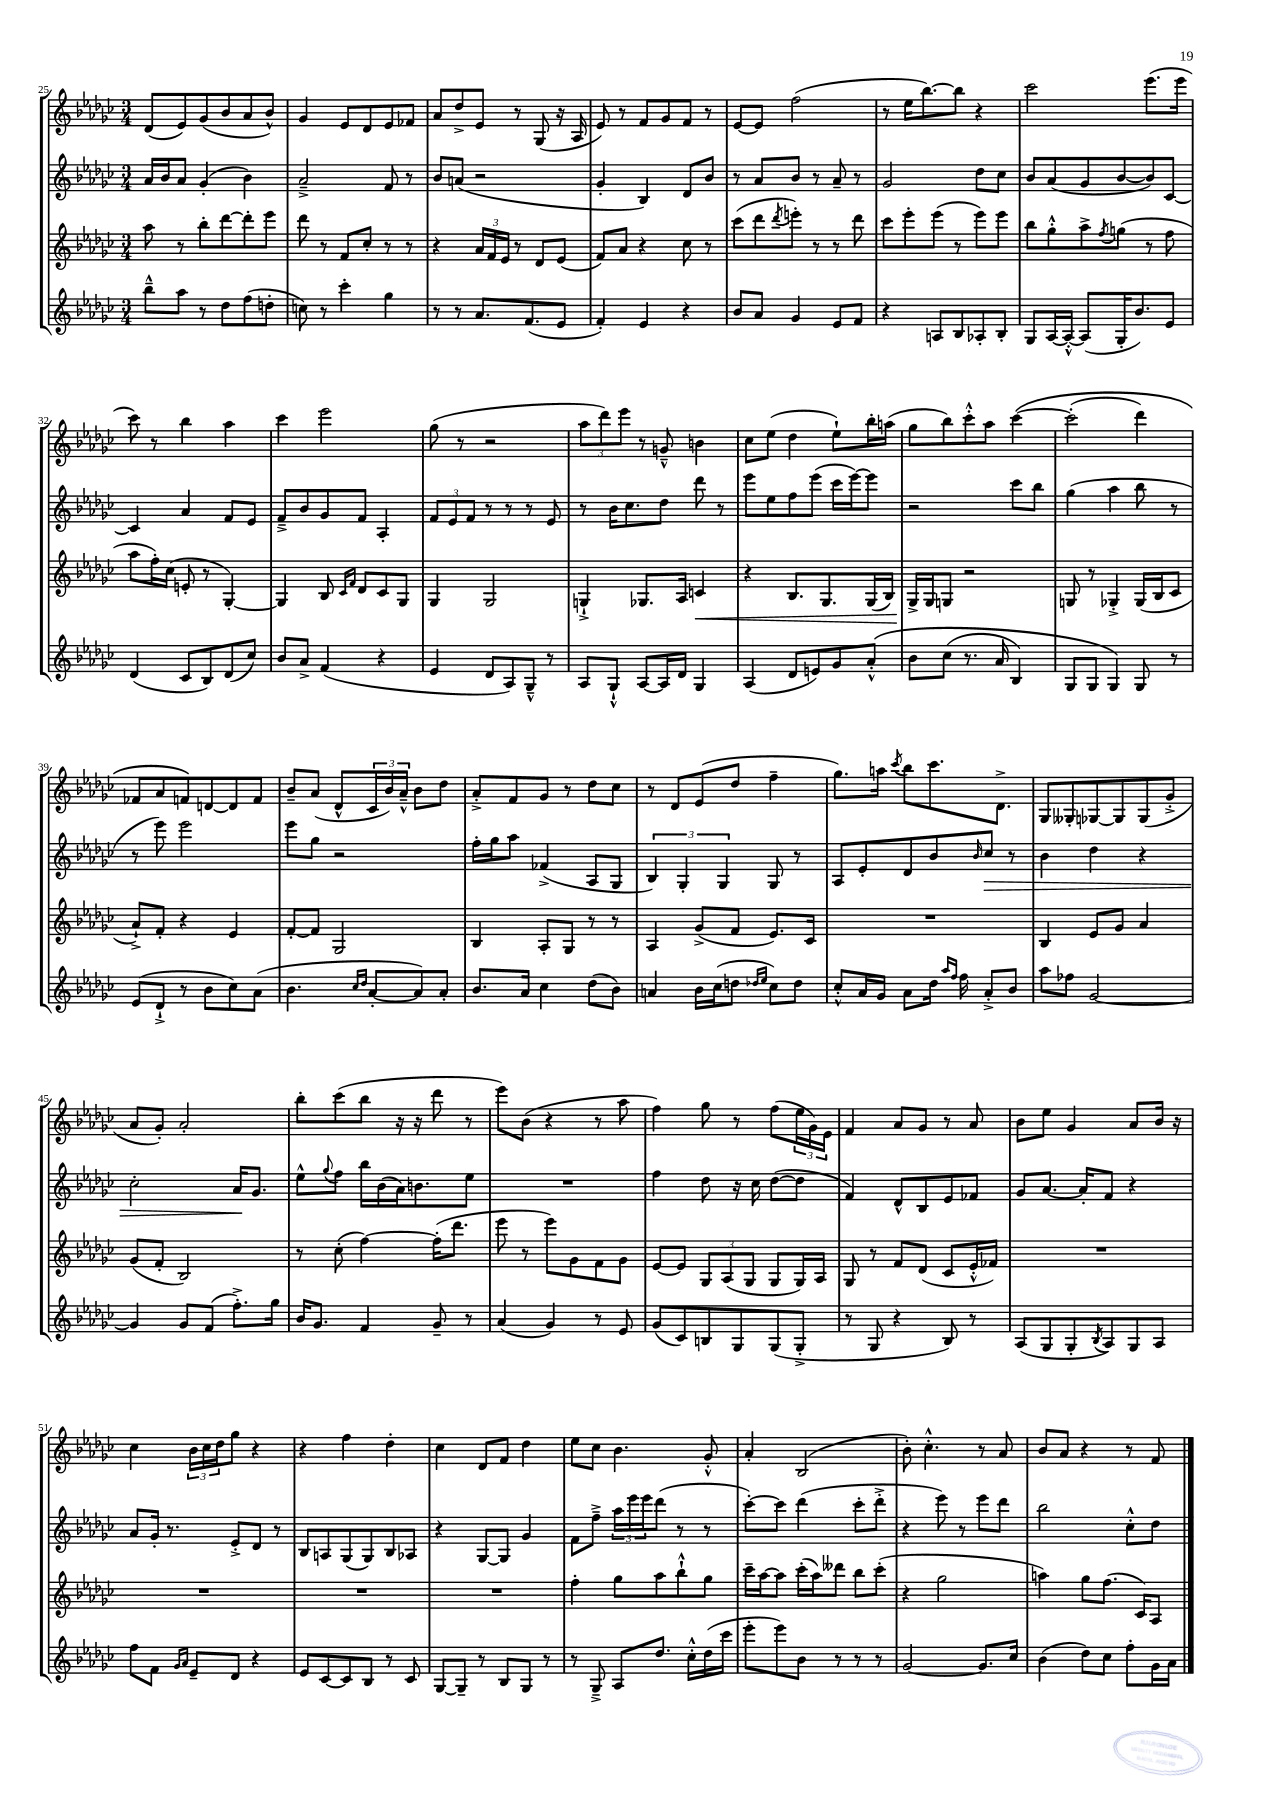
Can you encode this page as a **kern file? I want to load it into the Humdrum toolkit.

**kern	**kern	**dynam	**kern	**dynam	**kern
*part4	*part3	*part3	*part2	*part2	*part1
*staff4	*staff3	*staff3	*staff2	*staff2	*staff1
*clefG2	*clefG2	*	*clefG2	*	*clefG2
*k[b-e-a-d-g-c-]	*k[b-e-a-d-g-c-]	*	*k[b-e-a-d-g-c-]	*	*k[b-e-a-d-g-c-]
*M3/4	*M3/4	*	*M3/4	*	*M3/4
=25	=25	=25	=25	=25	=25
8bb-~^^\L	8aa-\	.	16a-/LL	.	(8d-/L
.	.	.	16b-/J	.	.
8aa-\J	8r	.	8a-/J	.	8e-/)
8r	8bb-'\L	.	(4g-'/	.	(8g-/
8dd-\L	[8ddd-\	.	.	.	8b-/
(8ff\	8ddd-'\]	.	4b-\)	.	8a-/
8ddn'\J	8eee-\J	.	.	.	8b-^^/J)
=26	=26	=26	=26	=26	=26
8ccn\)	8ddd-\	.	2a-~^/	.	4g-/
8r	8r	.	.	.	.
4ccc-'\	8f/L	.	.	.	8e-/L
.	8cc-'/J	.	.	.	8d-/
4gg-\	8r	.	8f/	.	8e-/
.	8r	.	8r	.	8f-X/J
=27	=27	=27	=27	=27	=27
8r	4r	.	8b-/L	.	8a-/L
8r	.	.	(8an/J	.	8dd-^/
8.a-/L	24a-/LL	.	2r	.	8e-/J
.	24f/	.	.	.	.
.	24e-/JJ	.	.	.	.
.	8r	.	.	.	8r
(8.f/	.	.	.	.	.
.	8d-/L	.	.	.	(8G-/
8e-/J	(8e-/J	.	.	.	16r
.	.	.	.	.	16A-/
=28	=28	=28	=28	=28	=28
4f'/)	8f/L)	.	4g-'/	.	8e-/)
.	8a-/J	.	.	.	8r
4e-/	4r	.	4B-/)	.	8f/L
.	.	.	.	.	8g-/
4r	8cc-\	.	8d-/L	.	8f/J
.	8r	.	8b-/J	.	8r
=29	=29	=29	=29	=29	=29
8b-/L	(8ccc-\L	.	8r	.	[8e-/L
8a-/J	8ddd-\	.	8a-/L	.	8e-/J]
.	8qddd-/	.	.	.	.
4g-/	8eeen'\J)	.	8b-/J	.	(2ff\
.	8r	.	8r	.	.
8e-/L	8r	.	8a-~/	.	.
8f/J	8ddd-\	.	8r	.	.
=30	=30	=30	=30	=30	=30
4r	8ccc-\L	.	2g-/	.	8r
.	8eee-'\	.	.	.	16ee-\KL
.	.	.	.	.	[8.bb-\)
8An/L	(8eee-\J	.	.	.	.
8B-/	8r	.	.	.	8bb-\J]
8A-X'/	8eee-\L)	.	8dd-\L	.	4r
8B-'/J	8eee-\J	.	8cc-\J	.	.
=31	=31	=31	=31	=31	=31
8G-/L	8bb-\L	.	8b-/L	.	2ccc-\
[16A-/L	8gg-'^^\	.	(8a-/	.	.
16A-'^^/JJ_	.	.	.	.	.
(8A-/L]	8aa-^\	.	8g-/	.	.
.	8qff/	.	.	.	.
16G-'/K	(8ggn\J	.	[8b-/	.	.
8.b-/)	.	.	.	.	.
.	8r	.	8b-/])	.	(8.eee-\L
8e-/J	8ff\	.	[8c-/J	.	.
.	.	.	.	.	16eee-\Jk
!!LO:LB:g=z
=32	=32	=32	=32	=32	=32
(4d-/	8aa-\L	.	4c-/]	.	8ccc-\)
.	16ff'\L)	.	.	.	8r
.	(16cc-\JJ	.	.	.	.
8c-/L	8en'/	.	4a-/	.	4bb-\
8B-/)	8r	.	.	.	.
(8d-/	[4G-'/)	.	8f/L	.	4aa-\
8cc-/J)	.	.	8e-/J	.	.
=33	=33	=33	=33	=33	=33
8b-/L	4G-/]	.	8f~^/L	.	4ccc-\
8a-^/J	.	.	8b-/	.	.
(4f/	8B-/	.	8g-/	.	2eee-\
.	16qqc-/LL	.	.	.	.
.	16qqf/JJ	.	.	.	.
.	8d-/L	.	8f/J	.	.
4r	8c-/	.	4A-'/	.	.
.	8G-/J	.	.	.	.
=34	=34	=34	=34	=34	=34
4e-/	4G-/	.	12f/L	.	(8gg-\
.	.	.	12e-/	.	.
.	.	.	.	.	8r
.	.	.	12f/J	.	.
8d-/L	2G-/	.	8r	.	2r
8A-/)	.	.	8r	.	.
8G-~^^/J	.	.	8r	.	.
8r	.	.	8e-/	.	.
=35	=35	=35	=35	=35	=35
8A-/L	4Gn`^/	.	8r	.	12aa-\L
.	.	.	.	.	12ddd-\)
8G-`^^/J	.	.	16b-\KL	.	.
.	.	.	.	.	12eee-\J
.	.	.	8.cc-\	.	.
[8A-/L	8.G-X/L	.	.	.	8r
16A-/L]	.	.	8dd-\J	.	8gn~^^/
16d-/JJ	16A-/Jk	.	.	.	.
!	!	!LO:HP:b	!	!	!
4G-/	4cn/	<	8ddd-\	.	4bn\
.	.	.	8r	.	.
=36	=36	=36	=36	=36	=36
(4A-/	4r	.	8eee-\L	.	8cc-\L
.	.	.	8ee-\	.	(8ee-\J
8d-/L	8.B-/L	.	8ff\	.	4dd-\
8en/)	.	.	(8eee-\J	.	.
.	8.G-/	.	.	.	.
8g-/	.	.	16ccc-\LL	.	8ee-`\L)
.	.	.	[16eee-\J)	.	.
(8a-'^^/J	(16G-/L	.	8eee-\J]	.	16bb-'\L
.	16B-/JJ)	.	.	.	(16aan\JJ
=37	=37	=37	=37	=37	=37
8b-\L	16G-^/LL	.	2r	.	8gg-\L
.	16G-/J	[	.	.	.
(8cc-\J	8Gn/J	.	.	.	8bb-\)
8.r	2r	.	.	.	8ccc-'^^\
.	.	.	.	.	8aa-\J
16a-/	.	.	.	.	.
4B-/)	.	.	8ccc-\L	.	([4ccc-\
.	.	.	8bb-\J	.	.
=38	=38	=38	=38	=38	=38
8G-/L	8Gn/	.	(4gg-\	.	(2ccc-'\]
8G-/J	8r	.	.	.	.
4G-/)	4G-X'^/	.	4aa-\	.	.
8G-/	(16G-/LL	.	8bb-\	.	4ddd-\)
.	16B-/J	.	.	.	.
8r	8c-/J	.	8r	.	.
!!LO:LB:g=z
=39	=39	=39	=39	=39	=39
(8e-/L	8a-`^/L)	.	8r	.	8f-X/L
8d-`^/J	8f'/J	.	8eee-\)	.	8a-/
8r	4r	.	2eee-\	.	8fn/)
8b-\L	.	.	.	.	[8dn/
8cc-\)	4e-/	.	.	.	8d/]
(8a-\J	.	.	.	.	8f/J
=40	=40	=40	=40	=40	=40
4.b-\	[8f'/L	.	8eee-\L	.	8b-~/L
.	8f/J]	.	8gg-\J	.	(8a-/J
.	2G-/	.	2r	.	8d-^^/L
16qqcc-/LL	.	.	.	.	.
16qqdd-/JJ	.	.	.	.	.
[8a-'/L	.	.	.	.	24c-/L
.	.	.	.	.	24b-/)
.	.	.	.	.	24a-~^^/JJ
8a-/])	.	.	.	.	8b-\L
8a-'/J	.	.	.	.	8dd-\J
=41	=41	=41	=41	=41	=41
8.b-/L	4B-/	.	16ff'\LL	.	8a-'^/L
.	.	.	16gg-\J	.	.
.	.	.	8aa-\J	.	8f/
16a-/Jk	.	.	.	.	.
4cc-\	8A-'/L	.	(4f-X^/	.	8g-/J
.	8G-/J	.	.	.	8r
(8dd-\L	8r	.	8A-/L	.	8dd-\L
8b-\J)	8r	.	8G-/J	.	8cc-\J
=42	=42	=42	=42	=42	=42
4an/	4A-/	.	6B-/)	.	8r
.	.	.	.	.	8d-/L
.	.	.	6G-'/	.	.
16b-\LL	(8g-^/L	.	.	.	(8e-/
(16cc-\J	.	.	.	.	.
.	.	.	6G-/	.	.
8ddn\J	8f/J	.	.	.	8dd-/J
16qqdd-X/LL	.	.	.	.	.
16qqee-/JJ	.	.	.	.	.
8cc-\L)	8.e-/L)	.	8G-/	.	4ff~\
8dd-\J	.	.	8r	.	.
.	16c-/Jk	.	.	.	.
=43	=43	=43	=43	=43	=43
8cc-'^^/L	2.r	.	8A-/L	.	8.gg-\L)
16a-/L	.	.	8e-'/	.	.
16g-/JJ	.	.	.	.	16aan\Jk
.	.	.	.	.	8qccc-/
8a-\L	.	.	8d-/	.	8bb-\L
16dd-\Jk	.	.	8b-/	.	8.ccc-\
16qqaa-/LL	.	.	.	.	.
16qqff/JJ	.	.	.	.	.
16ff\	.	.	.	.	.
.	.	.	16qqb-/	.	.
!	!	!	!	!LO:HP:b	!
8a-'^/L	.	.	8cc-/J	>	.
.	.	.	.	.	8.d-^\J
8b-/J	.	.	8r	.	.
=44	=44	=44	=44	=44	=44
8aa-\L	4B-/	.	4b-\	.	8G-/L
8ff-X\J	.	.	.	.	8G--X'/
[2g-/	8e-/L	.	4dd-\	.	[8G-X/
.	8g-/J	.	.	.	8G-/]
.	4a-/	.	4r	.	(8G-/
.	.	.	.	.	8g-'^/J
!!LO:LB:g=z
=45	=45	=45	=45	=45	=45
4g-/]	(8g-/L	.	2cc-'\	.	8a-/L
.	8f'/J	.	.	.	8g-'/J)
8g-/L	2B-/)	.	.	.	2a-'/
(8f/J	.	.	.	.	.
8.ff'^\L)	.	.	16a-/KL	.	.
.	.	.	8.g-/J	]	.
16gg-\Jk	.	.	.	.	.
=46	=46	=46	=46	=46	=46
16b-/KL	8r	.	8ee-^^\L	.	8bb-'\L
8.g-/J	.	.	.	.	.
.	.	.	8qqgg-/	.	.
.	(8cc-'\	.	8ff\J	.	(8ccc-\
4f/	[4ff\)	.	16bb-\LL	.	8bb-\J
.	.	.	(16b-\	.	.
.	.	.	16a-\J)	.	16r
.	.	.	8.bn\	.	16r
8g-~/	(16ff'\KL]	.	.	.	8ddd-\
.	8.ddd-\J	.	.	.	.
8r	.	.	8ee-\J	.	8r
=47	=47	=47	=47	=47	=47
(4a-/	8eee-\	.	2.r	.	8eee-\L)
.	8r	.	.	.	(8b-\J
4g-/)	8eee-\L)	.	.	.	4r
.	8g-\	.	.	.	.
8r	8f\	.	.	.	8r
8e-/	8g-\J	.	.	.	8aa-\
=48	=48	=48	=48	=48	=48
(8g-/L	[8e-/L	.	4ff\	.	4ff\)
8c-/)	8e-/J]	.	.	.	.
8Bn/	12G-/L	.	8dd-\	.	8gg-\
.	(12A-/	.	.	.	.
8G-/	.	.	16r	.	8r
.	12G-/J	.	.	.	.
.	.	.	16cc-\	.	.
(8G-/	8G-/L	.	([8dd-\L	.	(8ff\L
8G-'^/J	16G-/L)	.	8dd-\J]	.	24ee-\L
.	.	.	.	.	24g-\)
.	16A-/JJ	.	.	.	.
.	.	.	.	.	24e-\JJ
=49	=49	=49	=49	=49	=49
8r	8G-/	.	4f/)	.	4f/
8G-/	8r	.	.	.	.
4r	8f/L	.	8d-^^/L	.	8a-/L
.	(8d-/J	.	8B-/	.	8g-/J
8B-/)	8c-/L	.	8e-/	.	8r
8r	16e-'^^/L	.	8f-X/J	.	8a-/
.	16f-X/JJ)	.	.	.	.
=50	=50	=50	=50	=50	=50
(8A-/L	2.r	.	8g-/L	.	8b-\L
8G-/	.	.	[8.a-/J	.	8ee-\J
8G-'/	.	.	.	.	4g-/
.	.	.	16a-'/KL]	.	.
8qB-/	.	.	.	.	.
8A-/)	.	.	8f/J	.	.
8G-/	.	.	4r	.	8a-/L
8A-/J	.	.	.	.	16b-/Jk
.	.	.	.	.	16r
!!LO:LB:g=z
=51	=51	=51	=51	=51	=51
8ff\L	2.r	.	8a-/L	.	4cc-\
8f\J	.	.	16g-'/Jk	.	.
.	.	.	8.r	.	.
16qqg-/LL	.	.	.	.	.
16qqa-/JJ	.	.	.	.	.
8e-~/L	.	.	.	.	24b-\LL
.	.	.	.	.	24cc-\
.	.	.	.	.	24dd-\J
8d-/J	.	.	8e-'^/L	.	8gg-\J
4r	.	.	8d-/J	.	4r
.	.	.	8r	.	.
=52	=52	=52	=52	=52	=52
8e-/L	2.r	.	8B-/L	.	4r
[8c-/	.	.	8An/	.	.
8c-/]	.	.	(8G-/	.	4ff\
8B-/J	.	.	8G-/)	.	.
8r	.	.	8B-/	.	4dd-'\
8c-/	.	.	8A-X/J	.	.
=53	=53	=53	=53	=53	=53
[8G-/L	2.r	.	4r	.	4cc-\
8G-~/J]	.	.	.	.	.
8r	.	.	[8G-/L	.	8d-/L
8B-/L	.	.	8G-/J]	.	8f/J
8G-/J	.	.	4g-/	.	4dd-\
8r	.	.	.	.	.
=54	=54	=54	=54	=54	=54
8r	4ff'\	.	8f\L	.	8ee-\L
8G-~^/	.	.	8ff~^\J	.	8cc-\J
8A-/L	8gg-\L	.	24aa-\LL	.	4.b-\
.	.	.	24eee-\	.	.
.	.	.	24eee-\J	.	.
8.dd-/J	8aa-\	.	(8ddd-\J	.	.
.	8bb-`^^\	.	8r	.	.
16cc-'^^\LL	.	.	.	.	.
(16dd-\	8gg-\J	.	8r	.	8g-'^^/
16ccc-\JJ	.	.	.	.	.
=55	=55	=55	=55	=55	=55
8eee-'\L	16ccc-~\LL	.	[8ccc-'\L)	.	4a-'/
.	[16aa-\J	.	.	.	.
8eee-\)	8aa-\J]	.	8ccc-\J]	.	.
8b-\J	(16ccc-'\LL	.	(4ddd-\	.	(2B-/
.	16aa-\J)	.	.	.	.
8r	8ddd--X\J	.	.	.	.
8r	8bb-\L	.	8ccc-'\L	.	.
8r	(8ccc-'\J	.	8ddd-'^\J	.	.
=56	=56	=56	=56	=56	=56
[2g-/	4r	.	4r	.	8b-'\)
.	.	.	.	.	4.cc-'^^\
.	2gg-\	.	8eee-\)	.	.
.	.	.	8r	.	.
8.g-/L]	.	.	8eee-\L	.	8r
.	.	.	8ddd-\J	.	8a-/
16cc-/Jk	.	.	.	.	.
=57	=57	=57	=57	=57	=57
(4b-\	4aan\)	.	2bb-\	.	8b-/L
.	.	.	.	.	8a-/J
8dd-\L)	8gg-\L	.	.	.	4r
8cc-\J	(8.ff\J	.	.	.	.
8ff'\L	.	.	8cc-'^^\L	.	8r
.	16c-/KL)	.	.	.	.
16g-\L	8A-/J	.	8dd-\J	.	8f/
16a-\JJ	.	.	.	.	.
==	==	==	==	==	==
*-	*-	*-	*-	*-	*-
